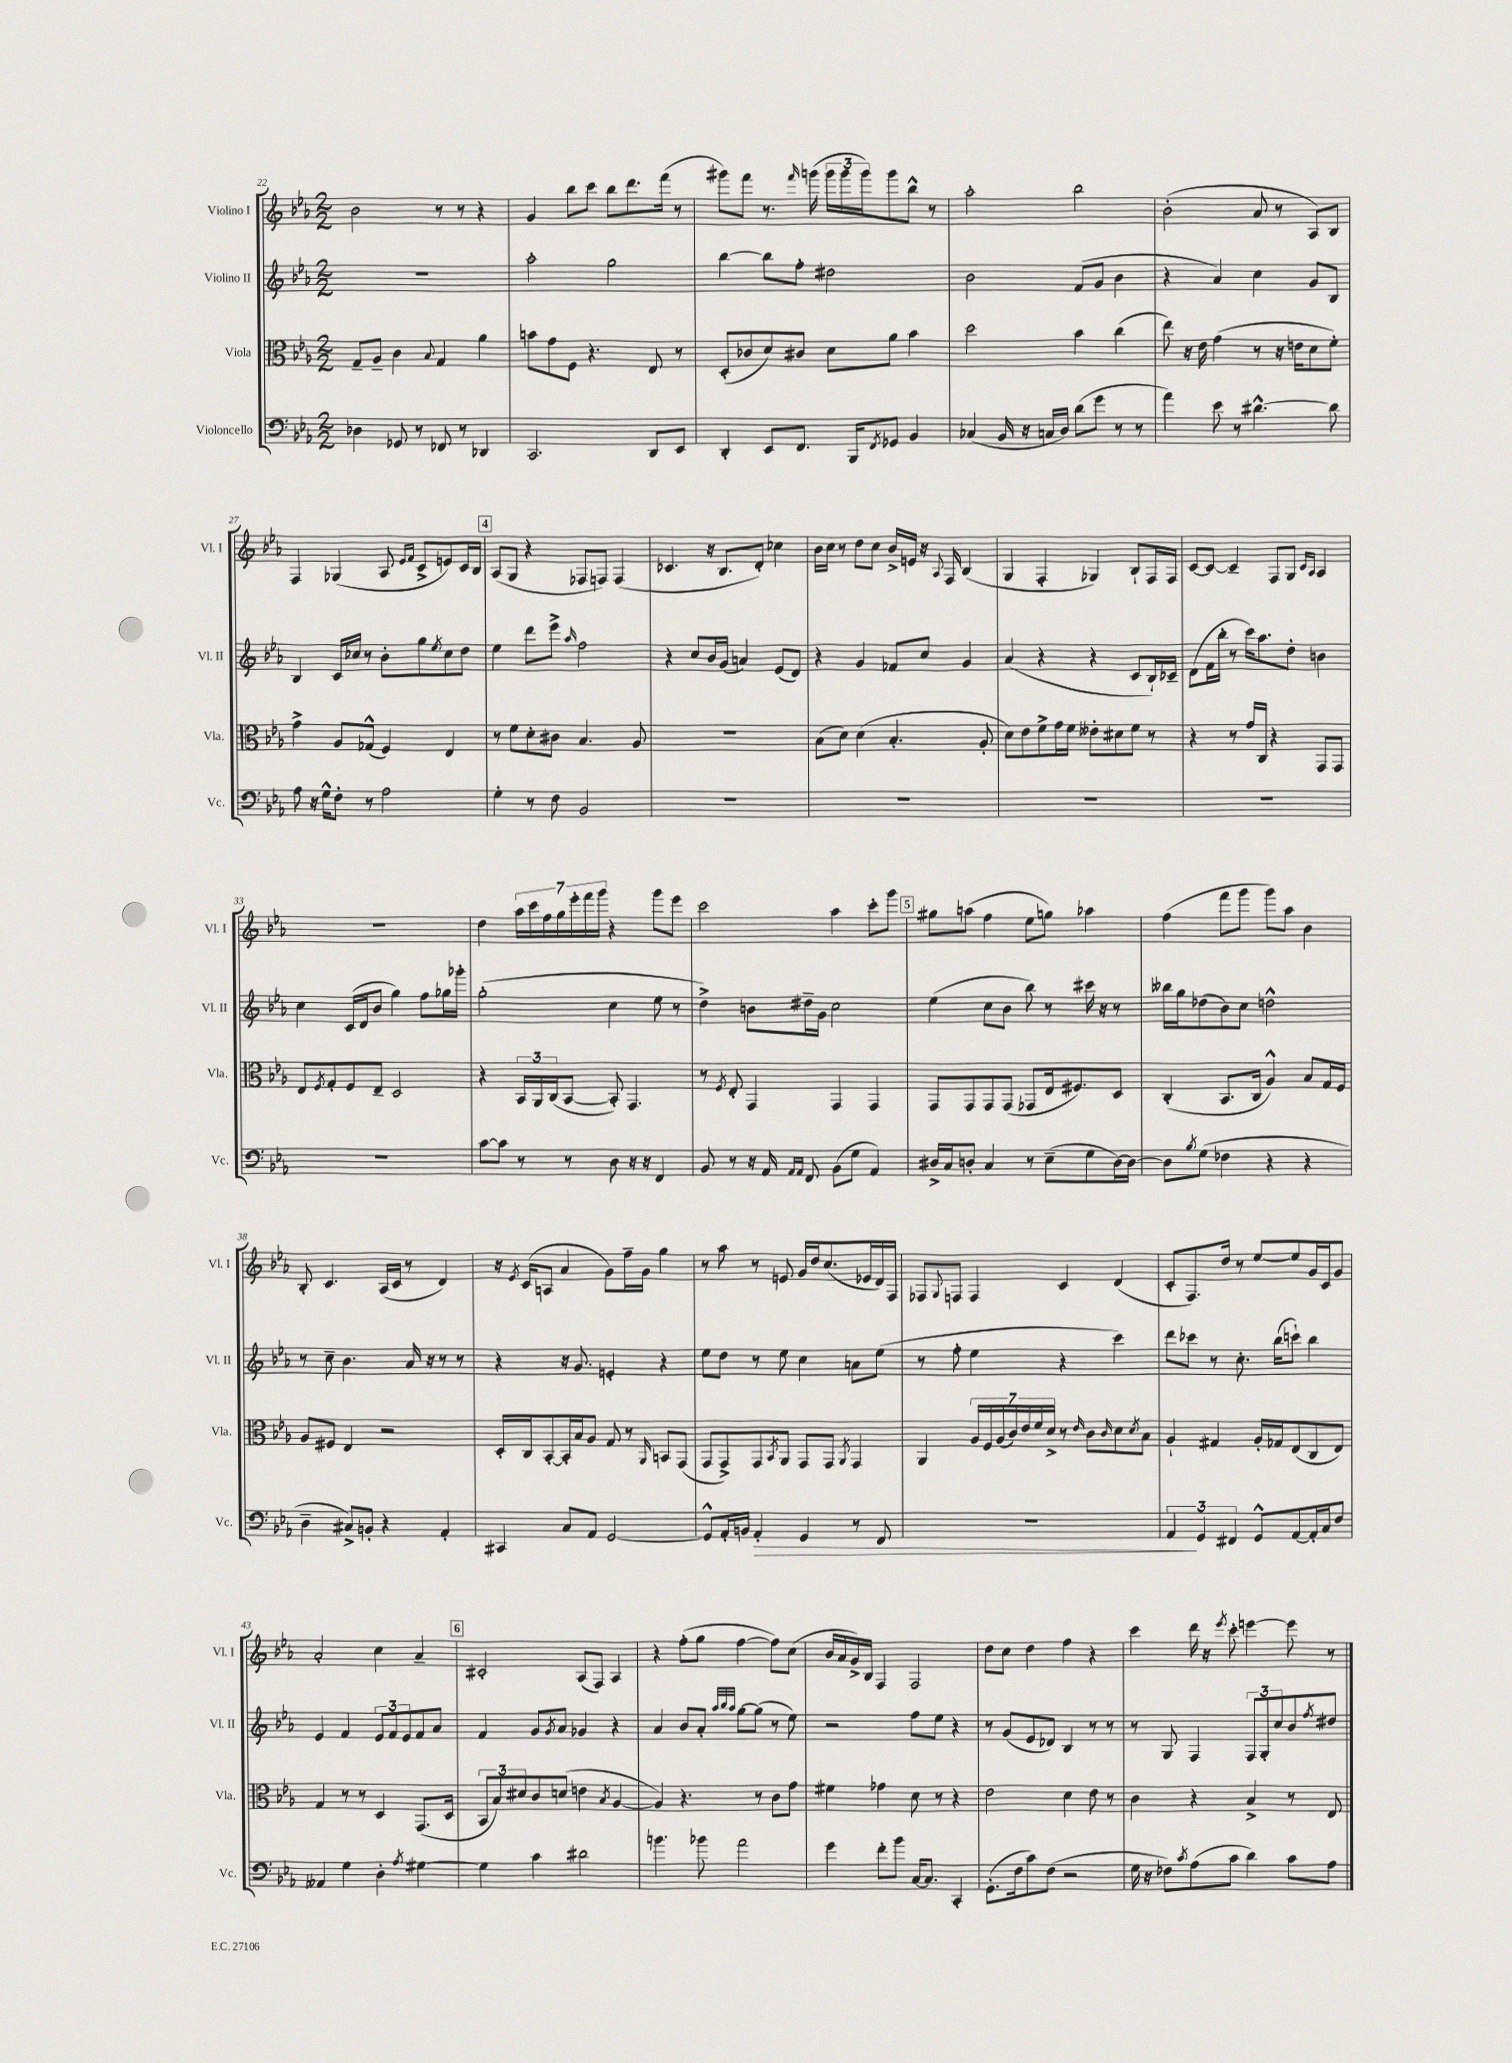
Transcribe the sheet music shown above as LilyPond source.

<<
\new StaffGroup <<
\new Staff = "s0" \with { instrumentName = "Violino I" shortInstrumentName = "Vl. I" } {
    \clef treble \key ees \major \numericTimeSignature \time 2/2
    bes'2 r8 r8 r4 |
    g'4 bes''8 c'''8 bes''8 d'''8. f'''16( r8 |
    gis'''8) f'''8 r8. \grace { f'''16 } g'''16( \tuplet 3/2 { g'''16 g'''16 g'''16) } g'''8 bes''8-^ r8 |
    aes''2-. bes''2 |
    bes'2-.( aes'8 r8 aes8) bes8 |
    f4 ges4( aes8 \grace { ees'16 f'16 } c'8-> e'8) c'16 bes16 |
    \mark \markup { \box "4" } aes8( g8 r4 fes8 f8) f4( |
    ces'4. r16 bes8. d'8-.) ces''4 |
    bes'16 c''16 r8 d''8 c''8 bes'16-> e'16 r16 \appoggiatura { aes8 } f16 bes4( |
    g4 f4-. ges4) bes8-! f16 f16 |
    c'8~ c'8~ c'4-- f8 g8 \grace { c'16 aes16 } aes4 |
    R1 |
    d''4 \tuplet 7/4 { aes''16 c'''16 f''16 g''16 ees'''16-. f'''16 g'''16 } r4 g'''8 ees'''8 |
    c'''2 aes''4 c'''8-. g'''8 |
    \mark \markup { \box "5" } gis''8 a''8( f''4 ees''8 g''8) aes''4 |
    f''4( f'''8 g'''8 g'''8) aes''8 bes'4 |
    bes8-. c'4. aes16( c'16 r8 d'4) |
    r16 \acciaccatura { ees'8 } c'16( a8 aes'4 g'8) f''16-- g'16 g''4 |
    r8 aes''8 r8 e'8 g'16 d''16 c''8.( ees'16 d'16) f16 |
    fes8 \appoggiatura { g8 } f8 f4 c'4 d'4( |
    c'8-. f8.) d''16 r8 ees''8~ ees''8 g'16 c'16 g'8 |
    aes'2-. c''4 aes'4-- |
    \mark \markup { \box "6" } cis'2-. aes8( f8) aes4 |
    r4 f''8-.( g''8 f''4~ f''8) c''8( |
    bes'16 aes'16 g'16->) bes16 f4 f2 |
    d''8 c''8 d''4 f''4 r4 |
    c'''4 d'''16 r16 \acciaccatura { ees'''8 } c'''8-. e'''4~ e'''8 r8 \bar "|." |
}
\new Staff = "s1" \with { instrumentName = "Violino II" shortInstrumentName = "Vl. II" } {
    \clef treble \key ees \major \numericTimeSignature \time 2/2
    R1 |
    aes''2-. g''2 |
    bes''4~ bes''8 f''8-. dis''2 |
    bes'2 f'8( g'8 bes'4 |
    r4 aes'4) c''4 g'8 bes8 |
    bes4 c'16 ces''16 r8 bes'8-. g''8 \acciaccatura { ees''8 } ces''8 d''8 |
    \mark \markup { \box "4" } ees''4 d'''8 ees'''8-> \grace { aes''16 } f''2 |
    r4 c''8 bes'16 g'16( a'4) ees'8( d'8) |
    r4 g'4 fes'8 c''8 g'4 |
    aes'4( r4 r4 c'8 bes16-!) ces'16-- |
    d'8( f'16 bes''16-. r8 c'''16) aes''8. d''8-. b'4 |
    c''4 c'16( d'16 bes'8 g''4) f''8 ges''16 ges'''16-. |
    g''2-.( c''4 ees''8 r8 |
    d''4->) b'8 dis''16-- g'16 c''2 |
    \mark \markup { \box "5" } ees''4( c''8 bes'8 bes''8) r8 cis'''16 r16 r8 |
    beses''16 g''16 des''8( bes'8) c''8 d''2-^ |
    r8 c''8-- bes'4. aes'16 r16 r8 r8 |
    r4 r16 g'8. e'4-. r4 |
    ees''8 d''8 r8 ees''8 c''4 a'8 ees''8( |
    r8 f''8-. ees''4 r4 c'''4) |
    d'''8 ces'''8 r8 c''8.-. bes''16( c'''8-!) bes''4 |
    ees'4 f'4 \tuplet 3/2 { ees'8 f'8 ees'8 } f'8 aes'8 |
    \mark \markup { \box "6" } f'4 g'8 \acciaccatura { g'8 } aes'8 ges'4 r4 |
    aes'4 bes'8 aes'8-. \grace { aes''32 bes''32 aes''32 } g''8~ g''8( r8 ees''8) |
    r2 f''8 ees''8 r4 |
    r8 g'8( ees'8 des'8) bes4 r8 r8 |
    r8 g8 f4 \tuplet 3/2 { f8 g8-. c''8 } bes'8 \acciaccatura { f''8 } dis''8 \bar "|." |
}
\new Staff = "s2" \with { instrumentName = "Viola" shortInstrumentName = "Vla." } {
    \clef alto \key ees \major \numericTimeSignature \time 2/2
    g8-- aes8-- c'4 \appoggiatura { bes8 } g4 aes'4 |
    b'8 g'8 f8 r4. ees8 r8 |
    d8-.( ces'8 d'8) cis'8 d'8 aes'8 bes'4 |
    d''2 bes'4 c''4( |
    ees''8) r16 ees'16 g'4( r8 r16 e'16 d'8 f'8-.) |
    g'4-> aes8 ges8-^( f4) ees4 |
    \mark \markup { \box "4" } r8 f'8 d'8-. cis'8 bes4. aes8 |
    R1 |
    bes8( d'8) d'4( bes4.-. aes8-. |
    d'8) ees'8 f'8-> g'16 f'16 eeses'8-. dis'8 f'8 r8 |
    r4 r8 g'16 c16 r4 g,8 g,8 |
    ees8 \acciaccatura { f8 } g8-. f8 ees8-- d2 |
    r4 \tuplet 3/2 { bes,16 aes,16 c16( } bes,8~ bes,8-.) g,4. |
    r8 \acciaccatura { f8 } ees8-. g,4 g,4 g,4 |
    \mark \markup { \box "5" } g,8 g,8 g,8 g,8( ges,8 ees16 fis8.) d8 |
    c4-.( bes,8. c16 aes4-^) bes8 g16 f16 |
    aes8 fis8 ees4 r2 |
    d16-. c16 bes,8~-. bes,16-. bes16 aes8 g8 r8 \grace { aes,16 } b,8 g,8( |
    g,8 g,8->) g,8 \acciaccatura { bes,8 } aes,8 g,8 g,8 \acciaccatura { aes,8 } g,4 |
    aes,4 \tuplet 7/4 { aes16 f16 aes16( c'16) ees'16 f'16 d'16-> } r8 \grace { ees'16 } c'8 \grace { c'16 } d'8 \acciaccatura { d'8 } bes8 |
    aes4-! gis4 aes16-. ges16 ees8( c8 ees8) |
    g4 r8 r8 d4 g,8.( d16 |
    \mark \markup { \box "6" } \tuplet 3/2 { bes,8 bes8) dis'8 } c'8 d'8( e'4 \acciaccatura { bes8 } aes4~ |
    aes4) r4. r8 c'8 g'8 |
    fis'4 ges'4 d'8 r8 r4 |
    ees'2 d'4 ees'8 r8 |
    c'4 r4 bes4-> r8 ees8 \bar "|." |
}
\new Staff = "s3" \with { instrumentName = "Violoncello" shortInstrumentName = "Vc." } {
    \clef bass \key ees \major \numericTimeSignature \time 2/2
    des4 ges,8 r8 fes,8 r8 des,4 |
    c,2. d,8 ees,8 |
    d,4-. ees,8 f,8. bes,,16 \acciaccatura { f,8 } ges,8 bes,4 |
    ces4( bes,16 r16 c16 d16) d'8( g'8 r8 r8 |
    aes'4) ees'8 r8 dis'4.~-^ dis'8 |
    aes8 r16 g16-^ f8-. r8 aes2 |
    \mark \markup { \box "4" } g4-. r8 f8 bes,2 |
    R1 |
    R1 |
    R1 |
    R1 |
    R1 |
    c'8~ c'8 r8 r8 d8 r16 r16 f,4 |
    bes,8 r8 r16 aes,16 \grace { aes,16 aes,16 } f,8 bes,8( g8 aes,4) |
    \mark \markup { \box "5" } dis16-> c16 d8-. c4 r8 ees8--( g8 d16~) d16~ |
    d8 \acciaccatura { bes8 } g8( fes4 r4 r4 |
    d4-- cis8->) b,8-. r4 aes,4-. |
    cis,4 c8 aes,8 g,2~ |
    g,8-^ aes,16-. b,16 aes,4-.\> g,4 r8 f,8 |
    R1 |
    \tuplet 3/2 { aes,4\! g,4 fis,4 } g,8-^ aes,8~ aes,16-. c16 f8 |
    aeses,4 g4 d4-. \acciaccatura { aes8 } gis4~ |
    \mark \markup { \box "6" } gis4 c'4 dis'2 |
    b'4. bes'8 aes'2 |
    g'4 f'8-. bes'8 c16~ c8. c,4-. |
    g,8.-.( f16 c'8) f8( r2 |
    g16 r16 fes8) \acciaccatura { c'8 } aes8( c'8 d'4) c'8 aes8 \bar "|." |
}
>>
>>
\layout { \context { \Score currentBarNumber = #22 } }
